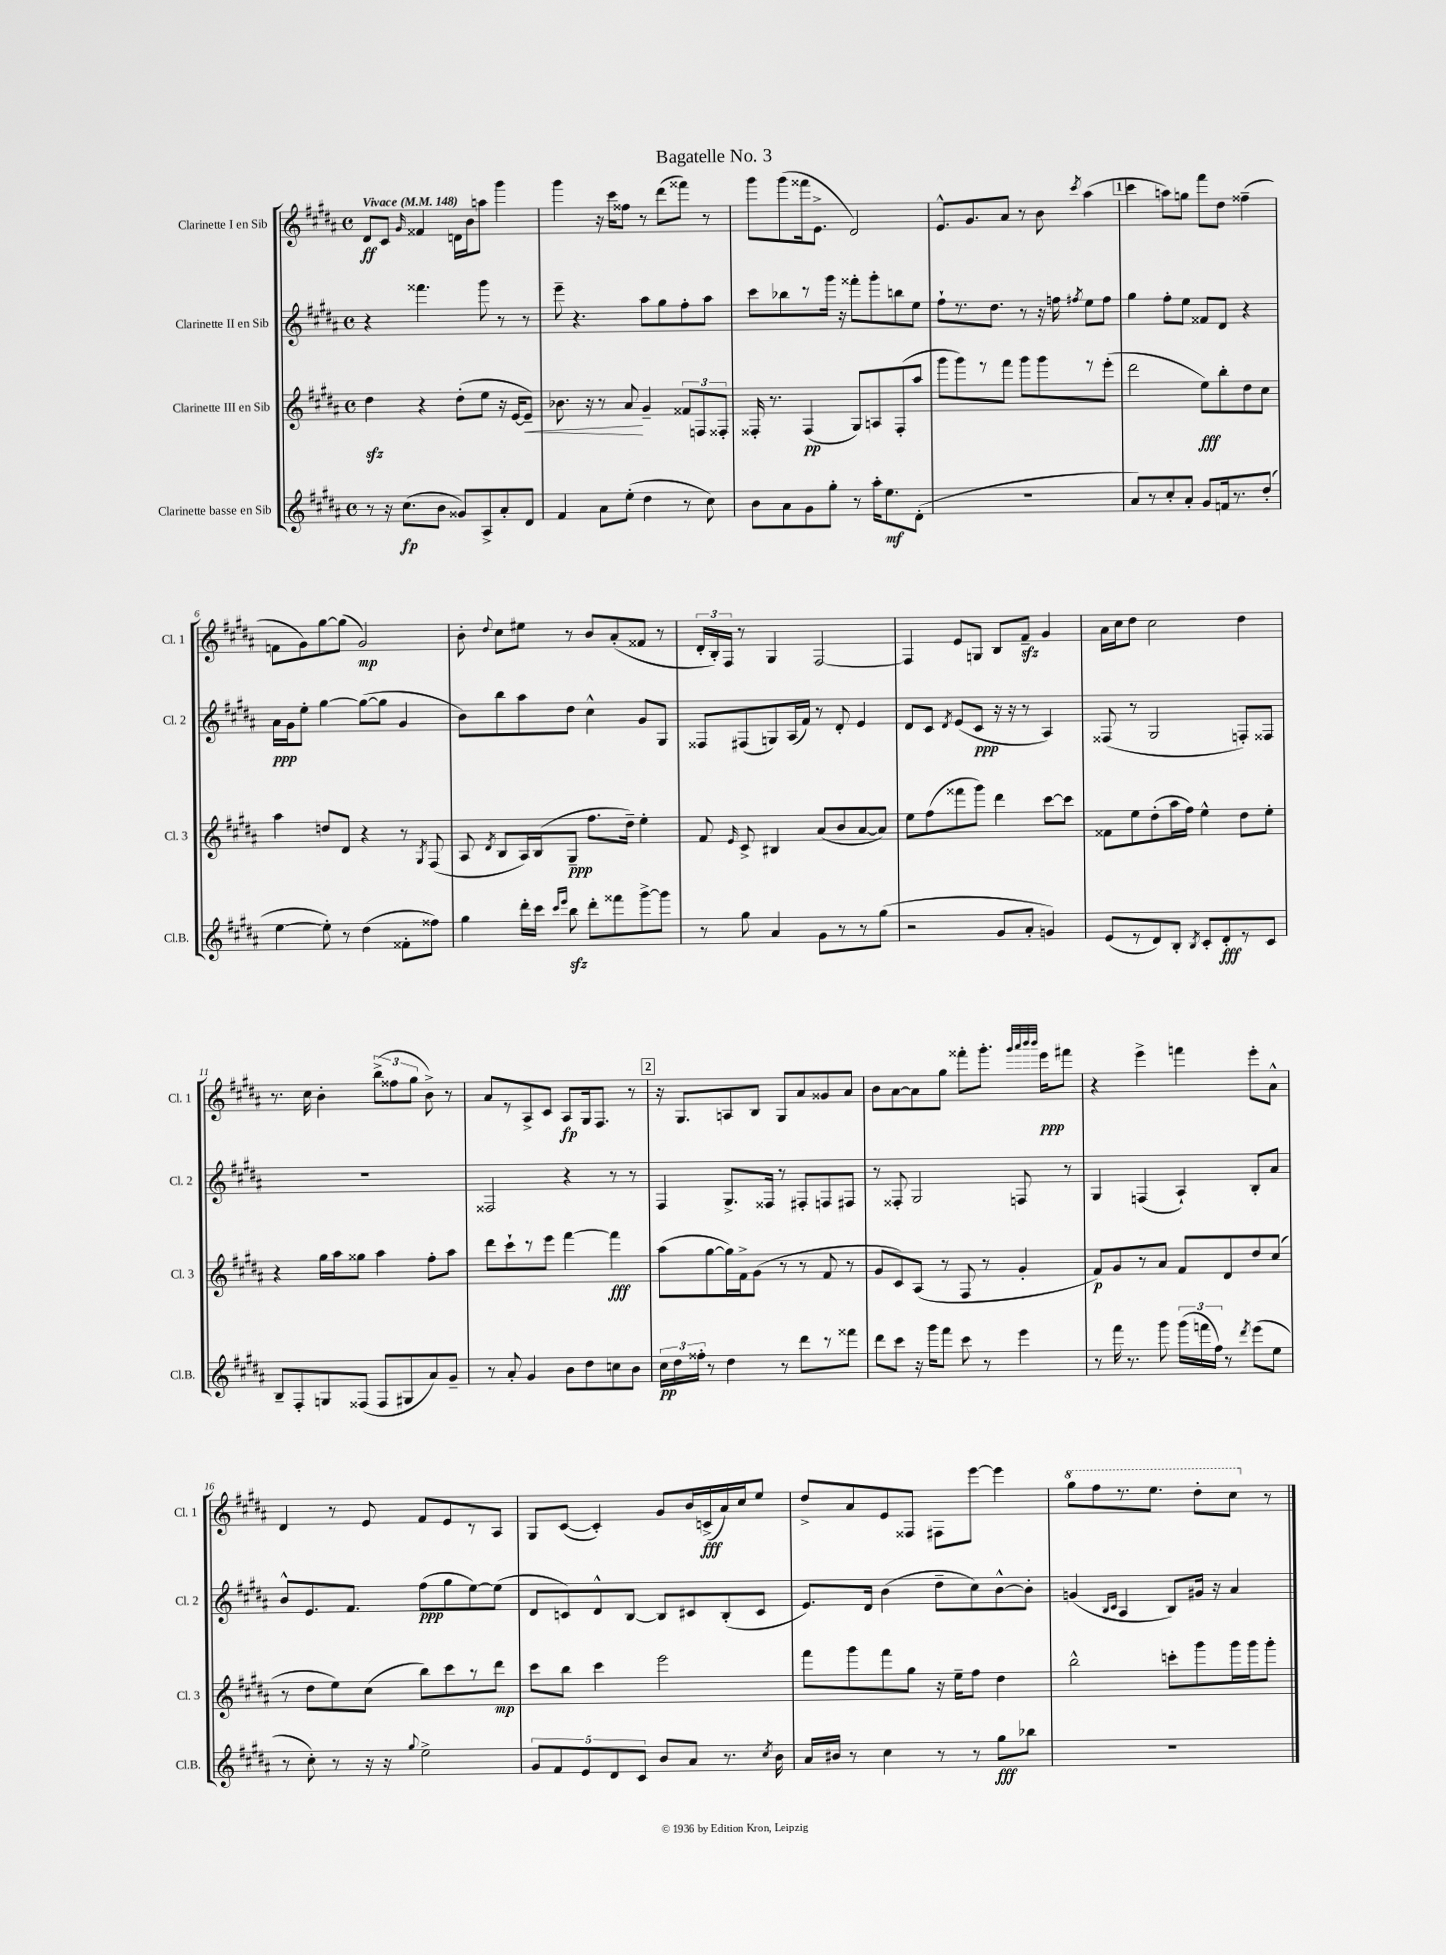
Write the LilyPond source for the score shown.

\header { title = "Bagatelle No. 3" }
<<
\new StaffGroup <<
\new Staff = "s0" \with { instrumentName = "Clarinette I en Sib" shortInstrumentName = "Cl. 1" } {
    \clef treble \key b \major \defaultTimeSignature \time 4/4 \tempo "Vivace" 4 = 148
    \autoBeamOff dis'8[\ff cis'8] \grace { gis'16 } fisis'4 d'16[ b'16 a''8] gis'''4 |
    gis'''4 r16 cis'''16[ fisis''8] r8 dis'''8[( fisis'''8]) r8 |
    gis'''8[ gis'''8( fisis'''16 e'8.]-> dis'2) |
    e'8.[-^ gis'8. ais'8] r8 b'8 \acciaccatura { cis'''8 } ais''4( |
    \mark \markup { \box "1" } cis'''4 a''8[) g''8] fis'''8[ dis''8] fisis''4--( |
    f'8[ gis'8) gis''8~ gis''8]( gis'2\mp) |
    b'8-. \appoggiatura { dis''8 } cis''8[ eis''8] r8 b'8[ ais'8-.( fisis'8] r8 |
    \tuplet 3/2 { dis'16[-. b16-.) fis16] } r8 gis4 fis2~ |
    fis4 e'8[ g8] b8[ fis'8]--\sfz gis'4 |
    ais'16[ cis''16 dis''8] cis''2 dis''4 |
    r8. cis''16 b'4-. \tuplet 3/2 { b''8[->( fisis''8 gis''8] } b'8->) r8 |
    ais'8[ r8 ais8-> cis'8] ais8[\fp gis16 fis8.] r8 |
    \mark \markup { \box "2" } r16 gis8.[ a8 b8] gis8[ ais'8 gisis'8 ais'8] |
    b'8[ ais'8~ ais'8 gis''8] fisis'''8[-. gis'''8.]-. \grace { gis'''32[ ais'''32 b'''32 b'''32] } e'''16[\ppp fis'''8] |
    r4 e'''4-> f'''4 e'''8[-. ais'8]-^ |
    dis'4 r8 e'8 fis'8[ e'8 r8 ais8] |
    gis8[ cis'8]~( cis'4-.) gis'8[ b'16 c'16->\fff( ais'16) cis''16 e''8] |
    dis''8[-> ais'8 e'8 fisis8] fis8[ e'''8]~ e'''4 |
    \ottava #1 gis'''8[ fis'''8 r8. e'''8.] dis'''8[-. cis'''8] \ottava #0 r8 \bar "|." |
}
\new Staff = "s1" \with { instrumentName = "Clarinette II en Sib" shortInstrumentName = "Cl. 2" } {
    \clef treble \key b \major \defaultTimeSignature \time 4/4
    \autoBeamOff r4 fisis'''4. gis'''8 r8 r8 |
    e'''8-- r4. ais''8[ gis''8 fis''8-. ais''8] |
    cis'''8[ bes''8 r8 gis'''16] r16 fisis'''8[-. gis'''8-. b''8 e''8] |
    fis''8[-! r8. dis''8.] r8 r16 f''16 \acciaccatura { fis''8 } e''8[ fis''8] |
    \mark \markup { \box "1" } gis''4 fis''8[-. e''8] fisis'8[ dis'8] r4 |
    ais'16[\ppp gis'16 e''8]-. gis''4~ gis''8[~( gis''8] gis'4 |
    b'8[) b''8 ais''8 dis''8] cis''4-^ gis'8[ gis8] |
    fisis8[ fis8( g8) ais16( fis'16]) r8 dis'8-. e'4 |
    dis'8[ cis'8] \acciaccatura { dis'8 } e'8[( cis'8]\ppp r16 r16 r8 ais4) |
    fisis8( r8 gis2 f8[-.) fisis8] |
    R1 |
    fisis2 r4 r8 r8 |
    \mark \markup { \box "2" } fis4 gis8.[-> fisis16] r8 fis8[-. f8 fis8] |
    r8 fisis8-. gis2 f8 r8 |
    gis4 f4( ais4-!) b8[-. ais'8] |
    b'8[-^ e'8. fis'8.] fis''8[\ppp( gis''8 e''8~) e''8]( |
    dis'8[ c'8) dis'8-^ b8]~ b8[ cis'8 b8-.( cis'8] |
    e'8.[) dis'16] b'4( dis''8[-- cis''8) b'8~-^ b'8]-. |
    g'4( \grace { b16[ cis'16] } ais4 b8[) gis'16] r16 ais'4 \bar "|." |
}
\new Staff = "s2" \with { instrumentName = "Clarinette III en Sib" shortInstrumentName = "Cl. 3" } {
    \clef treble \key b \major \defaultTimeSignature \time 4/4
    \autoBeamOff dis''4\sfz r4 dis''8[-.( e''8] r16 e'16[~ e'8]--\<) |
    bes'8. r16 r8 ais'8\! gis'4-- \tuplet 3/2 { fisis'8[ f8 fisis8]-. } |
    fisis16-. r8. fisis4\pp( gis8[) a8 fisis8-.( ais''8] |
    gis'''8[ gis'''8) r8 fis'''8] gis'''8[ gis'''8 r8 e'''8]-.( |
    \mark \markup { \box "1" } dis'''2 e''8[\fff) b''8-. dis''8 cis''8] |
    ais''4 d''8[ dis'8] r4 r8 \acciaccatura { gis8 } fis8( |
    ais8 \acciaccatura { dis'8 } b8[ ais16) b16( gis8]--\ppp fis''8.[ dis''16]--) e''4-. |
    fis'8 \grace { e'16 } cis'8-> bis4 ais'8[( b'8 ais'8~ ais'8]) |
    e''8[ fis''8( fisis'''8 gis'''8]) dis'''4 cis'''8[~ cis'''8] |
    fisis'8[ e''8 dis''8-.( ais''16 fis''16]) e''4-^ dis''8[ e''8]-. |
    r4 gis''16[ ais''16 gisis''8] ais''4 fis''8[-. ais''8] |
    dis'''8[ cis'''8-! r8 e'''8] fis'''4~ fis'''4\fff |
    \mark \markup { \box "2" } ais''8[( gis''8~ gis''16) fis'16-> gis'8]( r8 r8 fis'8 r8 |
    gis'8[ cis'8) ais8]( r8 fis8 r8 gis'4-. |
    fis'8[\p) gis'8 r8 ais'8] fis'8[ dis'8 dis''8 cis''8]( |
    r8 dis''8[ e''8) cis''8]( b''8[) cis'''8 r8 dis'''8]\mp |
    cis'''8[ b''8] cis'''4 e'''2 |
    fis'''8[ gis'''8 fis'''8 gis''8] r16 e''16[-- fis''8] dis''4 |
    b''2-^ c'''8[-. gis'''8 gis'''16 gis'''16 gis'''8]-. \bar "|." |
}
\new Staff = "s3" \with { instrumentName = "Clarinette basse en Sib" shortInstrumentName = "Cl.B." } {
    \clef treble \key b \major \defaultTimeSignature \time 4/4
    \autoBeamOff r8 r16 cis''8.[\fp( b'8] gisis'8[) ais8-> ais'8-. dis'8] |
    fis'4 ais'8[ e''8]-.( dis''4 r8 cis''8) |
    b'8[ ais'8 gis'8 gis''8]-. r8 ais''16[-. e''8.\mf dis'8]-.( |
    R1 |
    \mark \markup { \box "1" } ais'8[) r8 cis''8-. ais'8]-. gis'8[ f'16 r8. dis''8]-.( |
    e''4~ e''8-.) r8 dis''4( fisis'8[-. fisis''8]) |
    gis''4 dis'''16[-. cis'''16] \grace { cis'''16[ e'''16] } b''8\sfz dis'''8[-. fisis'''8 gis'''8~-> gis'''8] |
    r8 gis''8 ais'4 gis'8[ r8 r8 gis''8]( |
    r2 gis'8[ ais'8]-. g'4) |
    e'8[( r8 dis'8) b8]-. \acciaccatura { b8 } cis'8[-. dis'8-.\fff r8 cis'8] |
    b8[-- fis8-. g8 fisis8]( fisis8[ gis8 ais'8) gis'8]-- |
    r8 ais'8-. gis'4 b'8[ dis''8 c''8 b'8] |
    \mark \markup { \box "2" } \tuplet 3/2 { cis''16[\pp dis''16 fisis''16]-. } r8 dis''4 r8 dis'''8[ r8 fisis'''8] |
    dis'''8[ cis'''8] r16 gis'''16[ fis'''8] cis'''8 r8 e'''4 |
    r8 fis'''16 r8. gis'''8 \tuplet 3/2 { gis'''16[( f'''16 fis''16]) } r8 \acciaccatura { dis'''8 } e'''8[( e''8] |
    r8 cis''8-.) r8 r16 r16 \appoggiatura { gis''8 } e''2-> |
    \tuplet 5/4 { gis'8[ fis'8 e'8 dis'8 cis'8] } b'8[ ais'8] r8. \acciaccatura { cis''8 } b'16 |
    ais'16[ bis'16] r8 cis''4 r8 r8 gis''8[\fff bes''8] |
    R1 \bar "|." |
}
>>
>>
